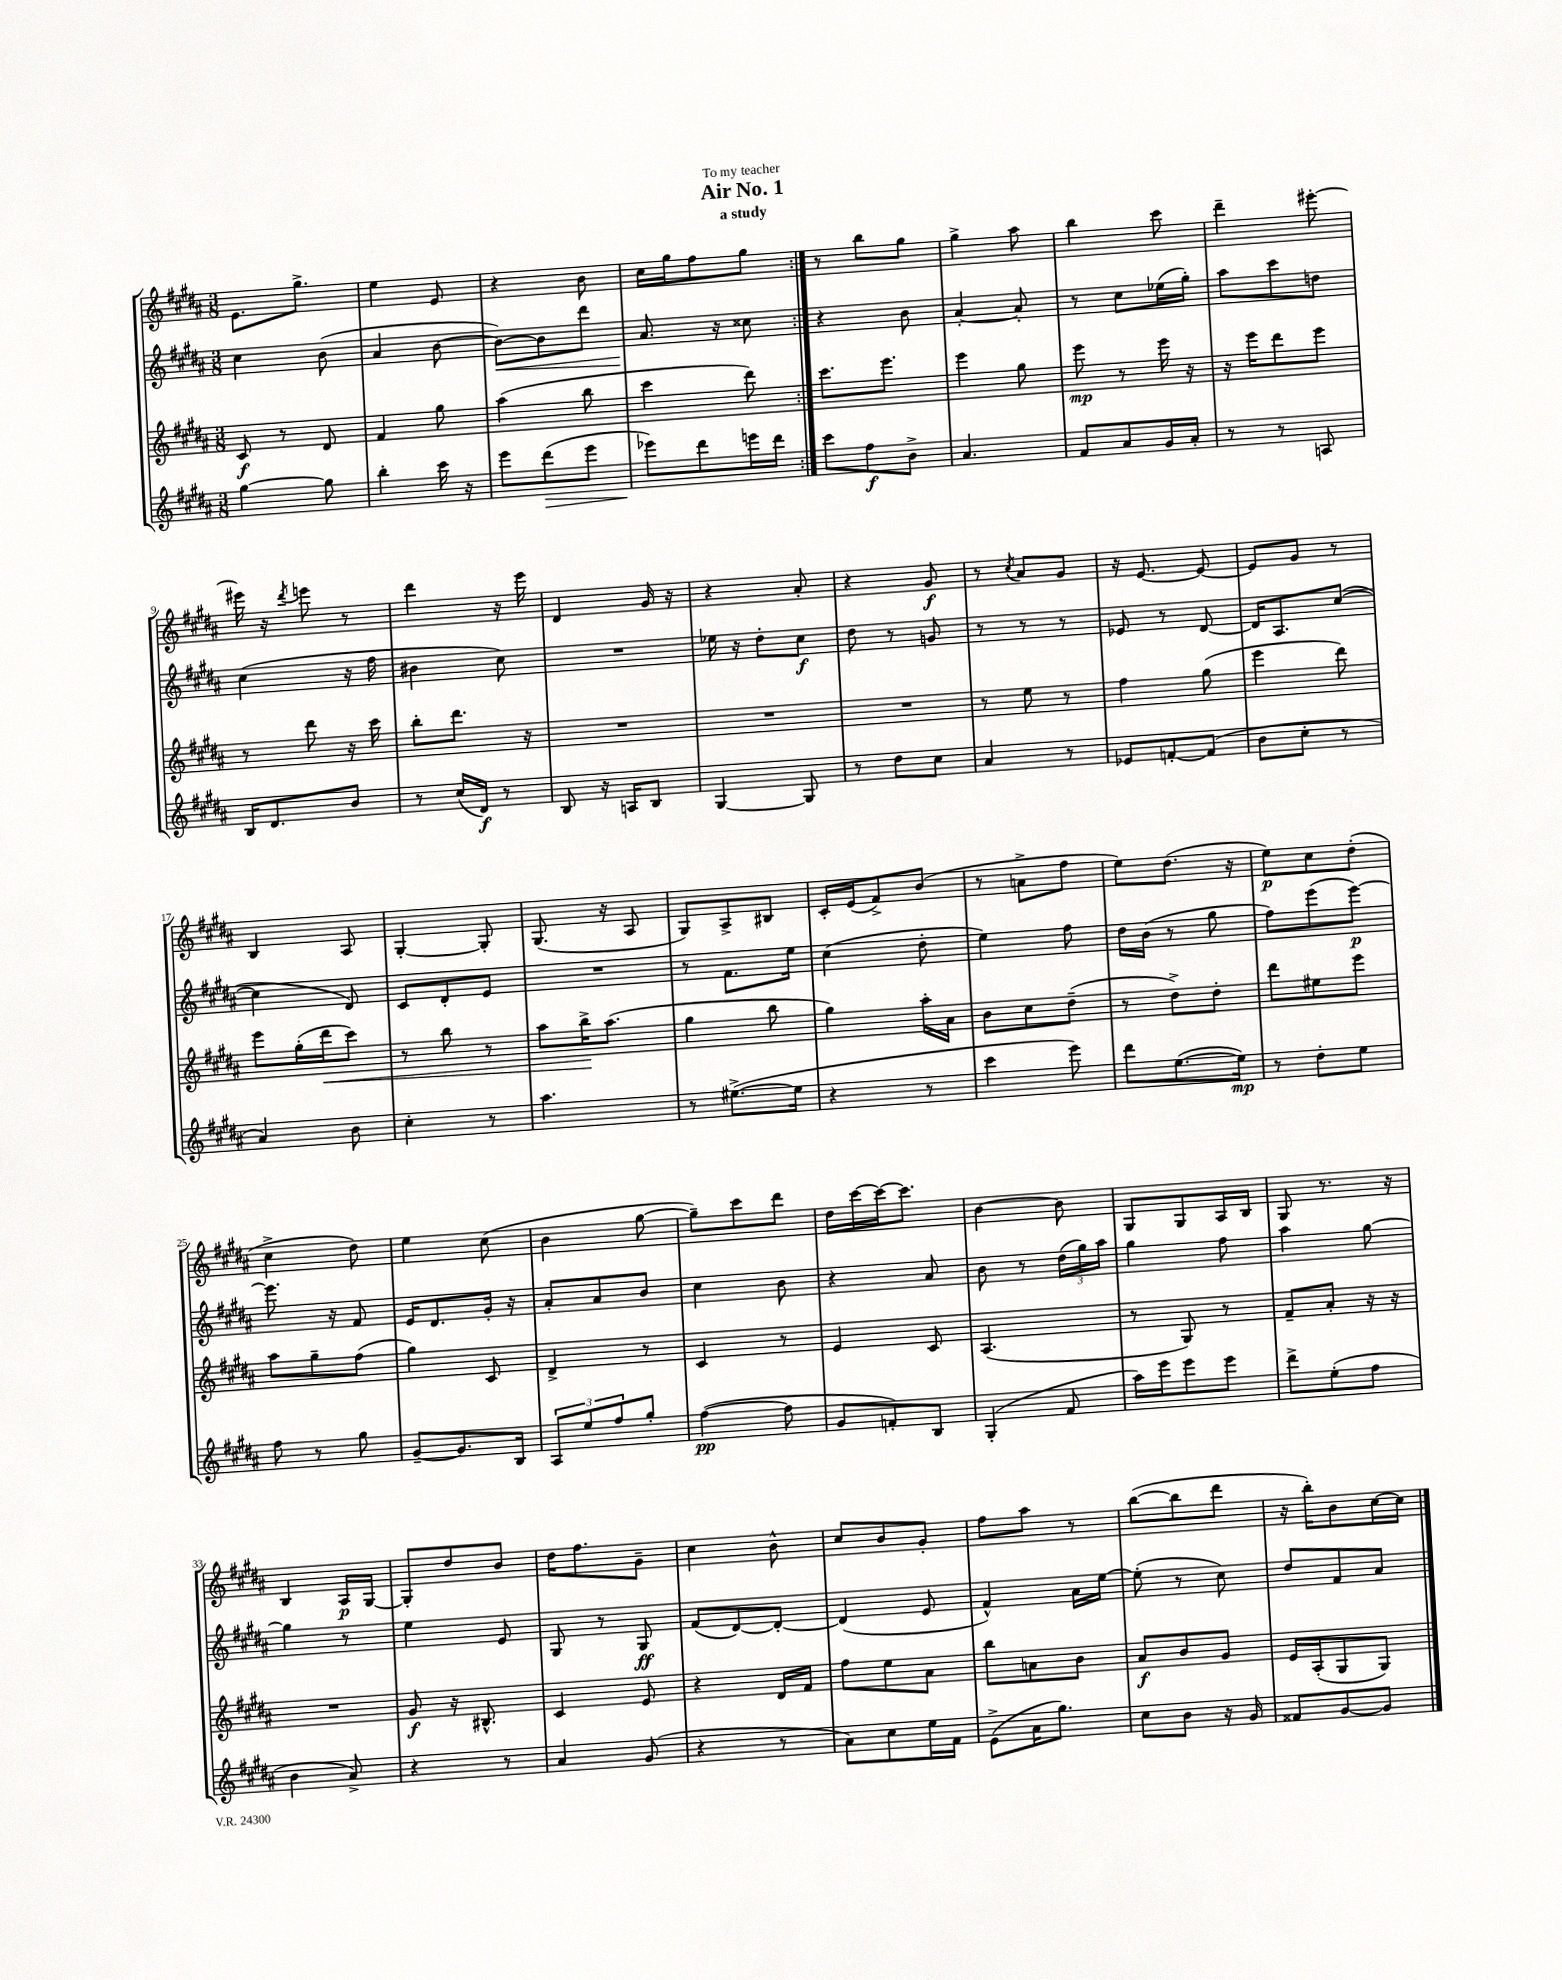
\header { title = "Air No. 1" subtitle = "a study" dedication = "To my teacher" }
<<
\new StaffGroup <<
\new Staff = "s0" {
    \clef treble \key b \major \numericTimeSignature \time 3/8
    \repeat volta 2 { e'8. gis''8.-> |
    e''4 e'8 |
    r4 b'8 |
    cis''16 gis''16 fis''8 gis''8 | }
    r8 b''8 gis''8 |
    gis''4-> ais''8 |
    b''4 cis'''8 |
    dis'''4-- eis'''8~-. |
    eis'''16 r16 \acciaccatura { dis'''8 } e'''8 r8 |
    dis'''4 r16 e'''16 |
    dis'4 gis'16 r16 |
    r4 ais'8-. |
    r4 gis'8\f |
    r8 \acciaccatura { cis''8 } ais'8 gis'8 |
    r16 e'8.~ e'8~ |
    e'8 gis'8 r8 |
    b4 ais8 |
    gis4~-. gis8-. |
    gis8.( r16 ais8 |
    gis8) ais8-> bis8 |
    cis'16-. e'16( fis'8->) b'8( |
    r8 a'8-> fis''8 |
    e''8) dis''8.( r16 |
    e''8\p) cis''8 dis''8-.( |
    cis''4-> dis''8) |
    e''4 cis''8( |
    b'4 gis''8~ |
    gis''8--) cis'''8 dis'''8 |
    dis''16 cis'''16~ cis'''16~ cis'''8. |
    b'4~ b'8 |
    gis8 gis8 ais16 b16 |
    gis8 r8. r16 |
    b4 ais16\p gis16~ |
    gis8-. dis''8 b'8 |
    dis''16 fis''8. gis'8-- |
    cis''4 b'8-^ |
    cis''8 b'8 gis'8-. |
    fis''8 ais''8 r8 |
    b''8~( b''8 dis'''8 |
    r16 b''16-.) b'8 cis''16~ cis''16 \bar "|." |
}
\new Staff = "s1" {
    \clef treble \key b \major \numericTimeSignature \time 3/8
    \repeat volta 2 { cis''4 b'8( |
    ais'4 b'8~ |
    b'8~\<) b'8 dis'''8 |
    ais'8.\! r16 cisis''8 | }
    r4 b'8 |
    ais'4~-. ais'8-. |
    r8 cis''8 ees''16( gis''16-.) |
    ais''8 cis'''8 d''8 |
    cis''4( r16 fis''16 |
    bis'4 cis''8) |
    R4. |
    ees''16 r16 dis''8-. cis''8\f |
    dis''8 r8 g'8 |
    r8 r8 r8 |
    ees'8 r8 dis'8~ |
    dis'16 ais8. cis''8~( |
    cis''4 dis'8) |
    cis'8 dis'8-. e'8 |
    R4. |
    r8 fis'8. e''16 |
    cis''4( dis''8-. |
    e''4) fis''8 |
    dis''16 b'16( r8 gis''8 |
    fis''8) e'''8( e'''8~\p) |
    e'''8. r16 fis'8 |
    e'16 dis'8. gis'16-. r16 |
    ais'8-. ais'8 b'8 |
    cis''4 b'8 |
    r4 ais'8 |
    b'8 r8 \tuplet 3/2 { dis''16( gis''16) ais''16 } |
    gis''4 fis''8 |
    ais''4 gis''8~ |
    gis''4 r8 |
    e''4 e'8 |
    gis8 r8 gis8\ff |
    fis'8( dis'8~) dis'8~-. |
    dis'4( e'8 |
    fis'4-^) ais'16 e''16~ |
    e''8-.( r8 cis''8) |
    dis''8 fis'8 ais'8 \bar "|." |
}
\new Staff = "s2" {
    \clef treble \key b \major \numericTimeSignature \time 3/8
    \repeat volta 2 { cis'8\f r8 dis'8 |
    fis'4 gis''8 |
    ais''4( b''8 |
    cis'''4 dis'''8) | }
    cis'''8. e'''8. |
    e'''4 gis''8 |
    e'''8\mp r8 e'''16 r16 |
    r16 e'''16 dis'''8 e'''8 |
    r8 dis'''8 r16 cis'''16 |
    b''8-. dis'''8. r16 |
    R4. |
    R4. |
    R4. |
    r8 e''8 r8 |
    fis''4 gis''8( |
    e'''4 dis'''8) |
    e'''8 gis''16-.( dis'''16\< cis'''8) |
    r8 b''8 r8 |
    ais''8 b''16->\! ais''8.( |
    gis''4 b''8 |
    gis''4) ais''16-. ais'16 |
    b'8 cis''8 dis''8--( |
    r8 dis''8->) dis''8-. |
    dis'''8 eis''8 e'''8 |
    ais''8 gis''8-- fis''8( |
    gis''4) cis'8 |
    dis'4-> r8 |
    cis'4 r8 |
    e'4 cis'8 |
    ais4.( |
    r8 gis8) r8 |
    fis'8-- ais'8-. r16 r16 |
    R4. |
    gis'8\f r16 bis8.-^ |
    cis'4 e'8 |
    r4 dis'16 fis'16 |
    fis''8 e''8 ais'8 |
    b''8 a'8 b'8 |
    ais'8\f b'8 gis'8 |
    e'16 ais16-.( gis8 gis8) \bar "|." |
}
\new Staff = "s3" {
    \clef treble \key b \major \numericTimeSignature \time 3/8
    \repeat volta 2 { gis''4~ gis''8 |
    b''4-. cis'''16 r16 |
    e'''8 dis'''8\>( e'''8 |
    ees'''8\!) dis'''8 e'''16 dis'''16 | }
    cis'''8 fis''8\f b'8-> |
    ais'4. |
    fis'8 ais'8 gis'16 ais'16-. |
    r8 r8 a8 |
    b16 dis'8. b'8 |
    r8 cis''16( dis'16\f) r8 |
    b8 r16 a16 b8 |
    gis4~ gis8 |
    r8 dis''8 cis''8 |
    ais'4 r8 |
    ees'8 f'8~-. f'8( |
    b'8 cis''8-. r8 |
    ais'4) b'8 |
    cis''4-. r8 |
    ais''4. |
    r8 eis''8.~->( eis''16 |
    r4 r8 |
    cis'''4 e'''8) |
    dis'''8 e''8.~( e''16\mp) |
    r8 dis''8-. e''8 |
    fis''8 r8 gis''8 |
    gis'8~-- gis'8. b16 |
    \tuplet 3/2 { ais8 e''8 fis''8 } gis''8-. |
    fis''4~\pp( fis''8 |
    gis'8 f'8-.) b8 |
    gis4-.( fis'8 |
    ais''16) e'''16 e'''8 e'''8 |
    dis'''8-> e''8-.( fis''8 |
    b'4 ais'8->) |
    r4 r8 |
    ais'4 gis'8( |
    r4 r8 |
    ais'8) cis''8 e''16 fis'16 |
    e'8->( ais'16 gis''8.) |
    cis''8 b'8 r16 gis'16 |
    fisis'8 gis'8~ gis'8 \bar "|." |
}
>>
>>
